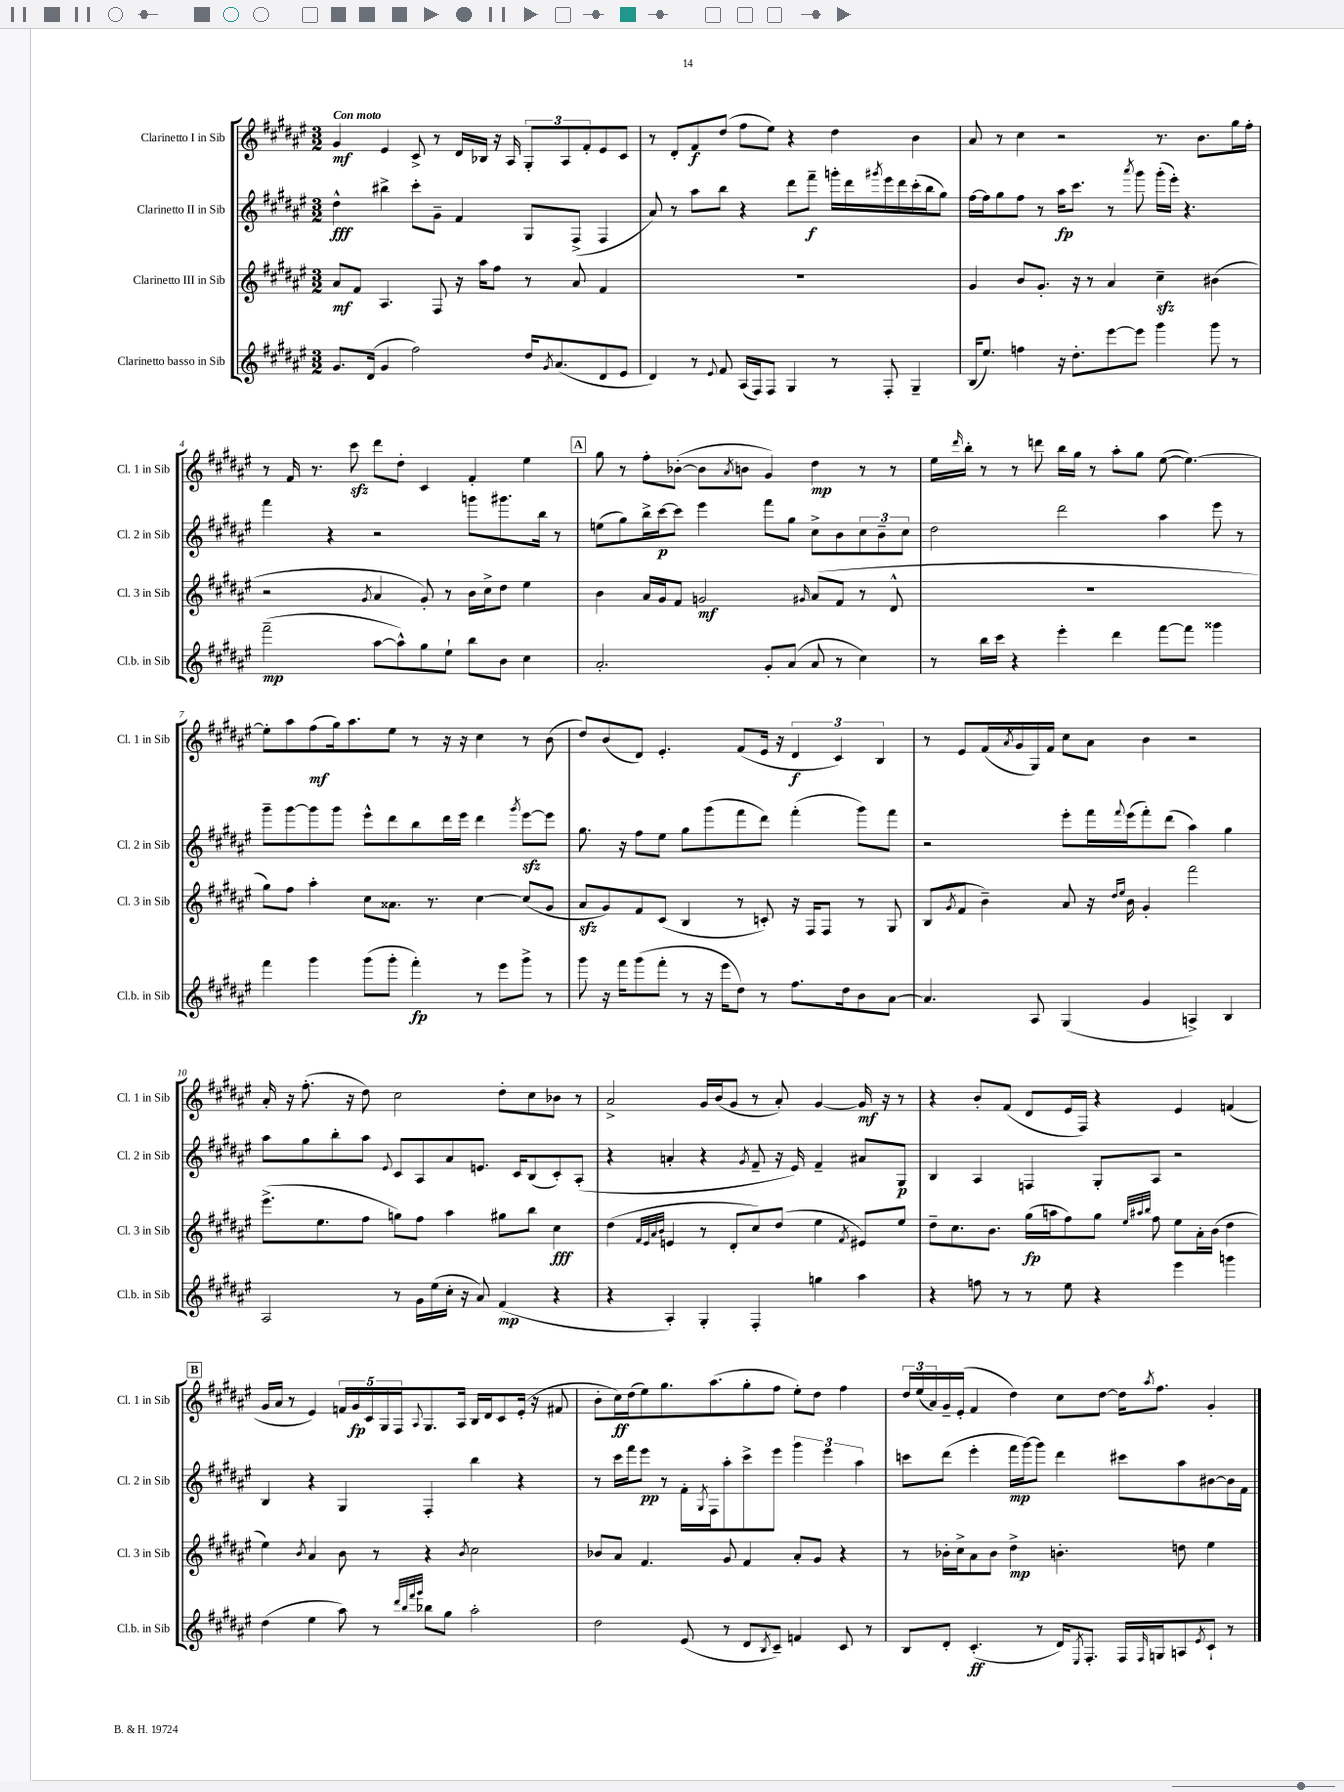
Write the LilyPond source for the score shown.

<<
\new StaffGroup <<
\new Staff = "s0" \with { instrumentName = "Clarinetto I in Sib" shortInstrumentName = "Cl. 1 in Sib" } {
    \clef treble \key fis \major \numericTimeSignature \time 3/2 \tempo "Con moto"
    gis'4\mf eis'4 cis'8-> r8 dis'16 bes16 r16 ais16 \tuplet 3/2 { gis8-. ais8 fis'8-. } eis'8 cis'8 |
    r8 dis'8-. fis'8\f dis''8( fis''8 eis''8) r4 dis''4 b'4 |
    ais'8 r8 cis''4 r2 r8. b'8. gis''16 fis''16-. |
    r8 fis'16 r8. cis'''8\sfz dis'''8 dis''8-. cis'4 fis'4-. eis''4 |
    \mark \markup { \box "A" } gis''8 r8 fis''8-. bes'8~-.( bes'8 \acciaccatura { ais'8 } b'8 gis'4) dis''4\mp r8 r8 |
    eis''16 \grace { dis'''16 } b''16-. r8 r8 d'''8 b''16 gis''16 r8 ais''8-. gis''8 eis''8~( eis''4.~) |
    eis''8-. ais''8 fis''8\mf( gis''16) ais''8. eis''8 r8 r16 r16 cis''4 r8 b'8( |
    dis''8) b'8( dis'8) eis'4.-. fis'8( eis'16 r16 \tuplet 3/2 { dis'4\f cis'4) b4 } |
    r8 eis'8 fis'16( \acciaccatura { ais'8 } gis'16 gis16) fis'16 cis''8 ais'8 b'4 r2 |
    ais'16-. r16 fis''8.-.( r16 dis''8) cis''2 dis''8-. cis''8 bes'8 r8 |
    ais'2-> gis'16 b'16( gis'8 r8 ais'8-.) gis'4~ gis'16\mf r16 r8 |
    r4 b'8-. fis'8( dis'8 eis'16 fis16) r4 eis'4 f'4( |
    \mark \markup { \box "B" } gis'16 ais'16 r8 eis'4) \tuplet 5/4 { f'16 gis'16\fp cis'16 gis16 fis16 } \appoggiatura { ais8 } gis8. ais16 b16 dis'16 cis'8 eis'16-.( r16 fis'8 |
    b'8-. cis''16\ff) dis''16( eis''8) gis''8. ais''8.( gis''8-. fis''8 eis''8-.) dis''8 fis''4 |
    \tuplet 3/2 { dis''16 eis''16( ais'16) } gis'16-- eis'16-.( fis'4 dis''4) cis''8 dis''8~ dis''16 \acciaccatura { ais''8 } fis''8. gis'4-. \bar "|." |
}
\new Staff = "s1" \with { instrumentName = "Clarinetto II in Sib" shortInstrumentName = "Cl. 2 in Sib" } {
    \clef treble \key fis \major \numericTimeSignature \time 3/2
    dis''4-^\fff bis''4-> cis'''8-. gis'8-- fis'4 gis8 fis8->( fis4 |
    ais'8) r8 ais''8 b''8 r4 dis'''8 fis'''8--\f g'''16-. dis'''16 \acciaccatura { gis'''8 } eis'''16 dis'''16 cis'''16-.( b''16 gis''8) |
    fis''16~ fis''16 gis''8 fis''8 r8 ais''16\fp cis'''8. r8 \acciaccatura { ais'''8 } gis'''8 gis'''16-.( eis'''16-.) r4. |
    fis'''4 r4 r2 g'''8 gis'''8. b''16 r8 |
    \mark \markup { \box "A" } e''8( gis''8) b''16-> cis'''16~\p cis'''8 eis'''4 fis'''8 gis''8 cis''8-> b'8 \tuplet 3/2 { cis''8 b'8-- cis''8 } |
    dis''2 dis'''2 ais''4 eis'''8 r8 |
    gis'''8-- gis'''8~ gis'''8 gis'''8 eis'''8-^ dis'''8 b''8 dis'''16 eis'''16 dis'''4 \acciaccatura { gis'''8 } eis'''8~\sfz eis'''8 |
    gis''8. r16 fis''8 eis''8 gis''8 gis'''8( fis'''8 dis'''8) fis'''4-.( gis'''8) fis'''8 |
    r2 eis'''8-. fis'''16 \appoggiatura { fis'''8 } eis'''16( fis'''8-.) dis'''8( ais''4) gis''4 |
    ais''8 gis''8 b''8-. ais''8 \appoggiatura { eis'8 } cis'8 ais8 ais'8 e'8. cis'16 b8( cis'8-.) ais8-.( |
    r4 a'4-. r4 \acciaccatura { gis'8 } fis'8-- r16 eis'16) fis'4-- ais'8 gis8\p |
    b4 ais4 f4 gis8-. ais8 r2 |
    \mark \markup { \box "B" } b4 r4 gis4 fis4-. b''4 r4 |
    r8 cis'''16 fis'''16 eis'''8\pp r8 fis'16-. \acciaccatura { gis8 } fis16 ais''8-. cis'''8-> eis'''8 \tuplet 3/2 { gis'''4 eis'''4 ais''4 } |
    c'''8 dis'''8( eis'''4-. fis'''16\mp gis'''16~) gis'''8 dis'''4 cis'''8 ais''8 bis'8~ bis'16 fis'16 \bar "|." |
}
\new Staff = "s2" \with { instrumentName = "Clarinetto III in Sib" shortInstrumentName = "Cl. 3 in Sib" } {
    \clef treble \key fis \major \numericTimeSignature \time 3/2
    ais'8\mf fis'8 ais4. fis8 r16 ais''16 fis''8 r8 ais'8 fis'4 |
    R1. |
    gis'4 b'8 gis'8.-. r16 r8 ais'4 cis''4--\sfz bis'4( |
    r2 \acciaccatura { gis'8 } ais'4 gis'8-.) r8 b'16 cis''16-> dis''8 eis''4 |
    \mark \markup { \box "A" } b'4 ais'16 gis'16 fis'8 g'2\mf \grace { gis'16 } ais'8( fis'8 r8 dis'8-^ |
    R1. |
    gis''8) fis''8 ais''4-. cis''8 aisis'8. r8. cis''4~ cis''8( gis'8 |
    ais'8\sfz gis'8) fis'8 cis'8( b4 r8 c'8-.) r16 fis16 fis8 r8 gis8 |
    b8( \acciaccatura { gis'8 } fis'8 b'4--) ais'8 r16 \grace { dis''16 eis''16 } b'16 gis'4-. fis'''2 |
    eis'''8.->( eis''8. fis''8 g''8) fis''8 ais''4 gis''8 b''8 cis''4\fff |
    dis''4( \grace { fis'32 eis'32 ais'32 b'32 } e'4 r8 dis'8-. cis''8) dis''8( eis''4 \acciaccatura { fis'8 } eis'8) eis''8 |
    dis''8-- cis''8. b'8. gis''16\fp( a''16 fis''8) gis''8 \grace { eis''32 ais''32 b''32 } fis''8 eis''8 ais'16-. b'16( dis''4 |
    \mark \markup { \box "B" } eis''4) \acciaccatura { b'8 } ais'4 b'8 r8 r4 \acciaccatura { b'8 } cis''2 |
    bes'8 ais'8 fis'4. gis'8 fis'4 ais'8-. gis'8 r4 |
    r8 bes'16-. cis''16-> ais'8 bes'8 dis''4->\mp b'4.-. d''8 eis''4 \bar "|." |
}
\new Staff = "s3" \with { instrumentName = "Clarinetto basso in Sib" shortInstrumentName = "Cl.b. in Sib" } {
    \clef treble \key fis \major \numericTimeSignature \time 3/2
    gis'8. dis'16( gis'4 fis''2) dis''16 \acciaccatura { gis'8 } ais'8.( dis'8 eis'8 |
    dis'4) r8 \appoggiatura { eis'8 } fis'8 ais16( fis16) fis8 gis4 r8 fis8-. gis4-- |
    b16( eis''8.) f''4 r16 dis''8.-. eis'''8~ eis'''8 gis'''4 gis'''8 r8 |
    fis'''2--\mp( ais''8~ ais''8-^) gis''8 eis''8-! b''8 b'8 cis''4 |
    \mark \markup { \box "A" } ais'2.-. gis'8-. ais'8( ais'8 r8 cis''4) |
    r8 b''16 cis'''16 r4 eis'''4-. dis'''4 fis'''8~ fis'''8 gisis'''4 |
    fis'''4 gis'''4 gis'''8( gis'''8-. fis'''4-.\fp) r8 eis'''8 gis'''8-> r8 |
    gis'''8 r16 fis'''16 gis'''8( fis'''8-. r8 r16 eis'''16 dis''8) r8 fis''8. dis''16 b'8 ais'8~ |
    ais'4. ais8 gis4( gis'4 a4->) b4 |
    ais2 r8 gis'16 eis''16( cis''16-. r16 ais'8) fis'4\mp( r4 |
    r4 ais4-.) gis4-. fis4-. g''4 ais''4 |
    r4 f''8 r8 r8 eis''8 r4 eis'''4 g'''4 |
    \mark \markup { \box "B" } dis''4( eis''4 ais''8) r8 \grace { dis'''32 b''32 fis'''32 gis'''32 } bes''8 gis''8 ais''2-. |
    dis''2 eis'8( r8 dis'8 \acciaccatura { b8 } cis'8--) f'4 cis'8 r8 |
    b8 dis'8-. cis'4.-.\ff( r8 dis'16) \acciaccatura { eis8 } fis8.-. fis16 \grace { fis16 } g16 a8 \acciaccatura { eis'8 } cis'8-! r8 \bar "|." |
}
>>
>>
